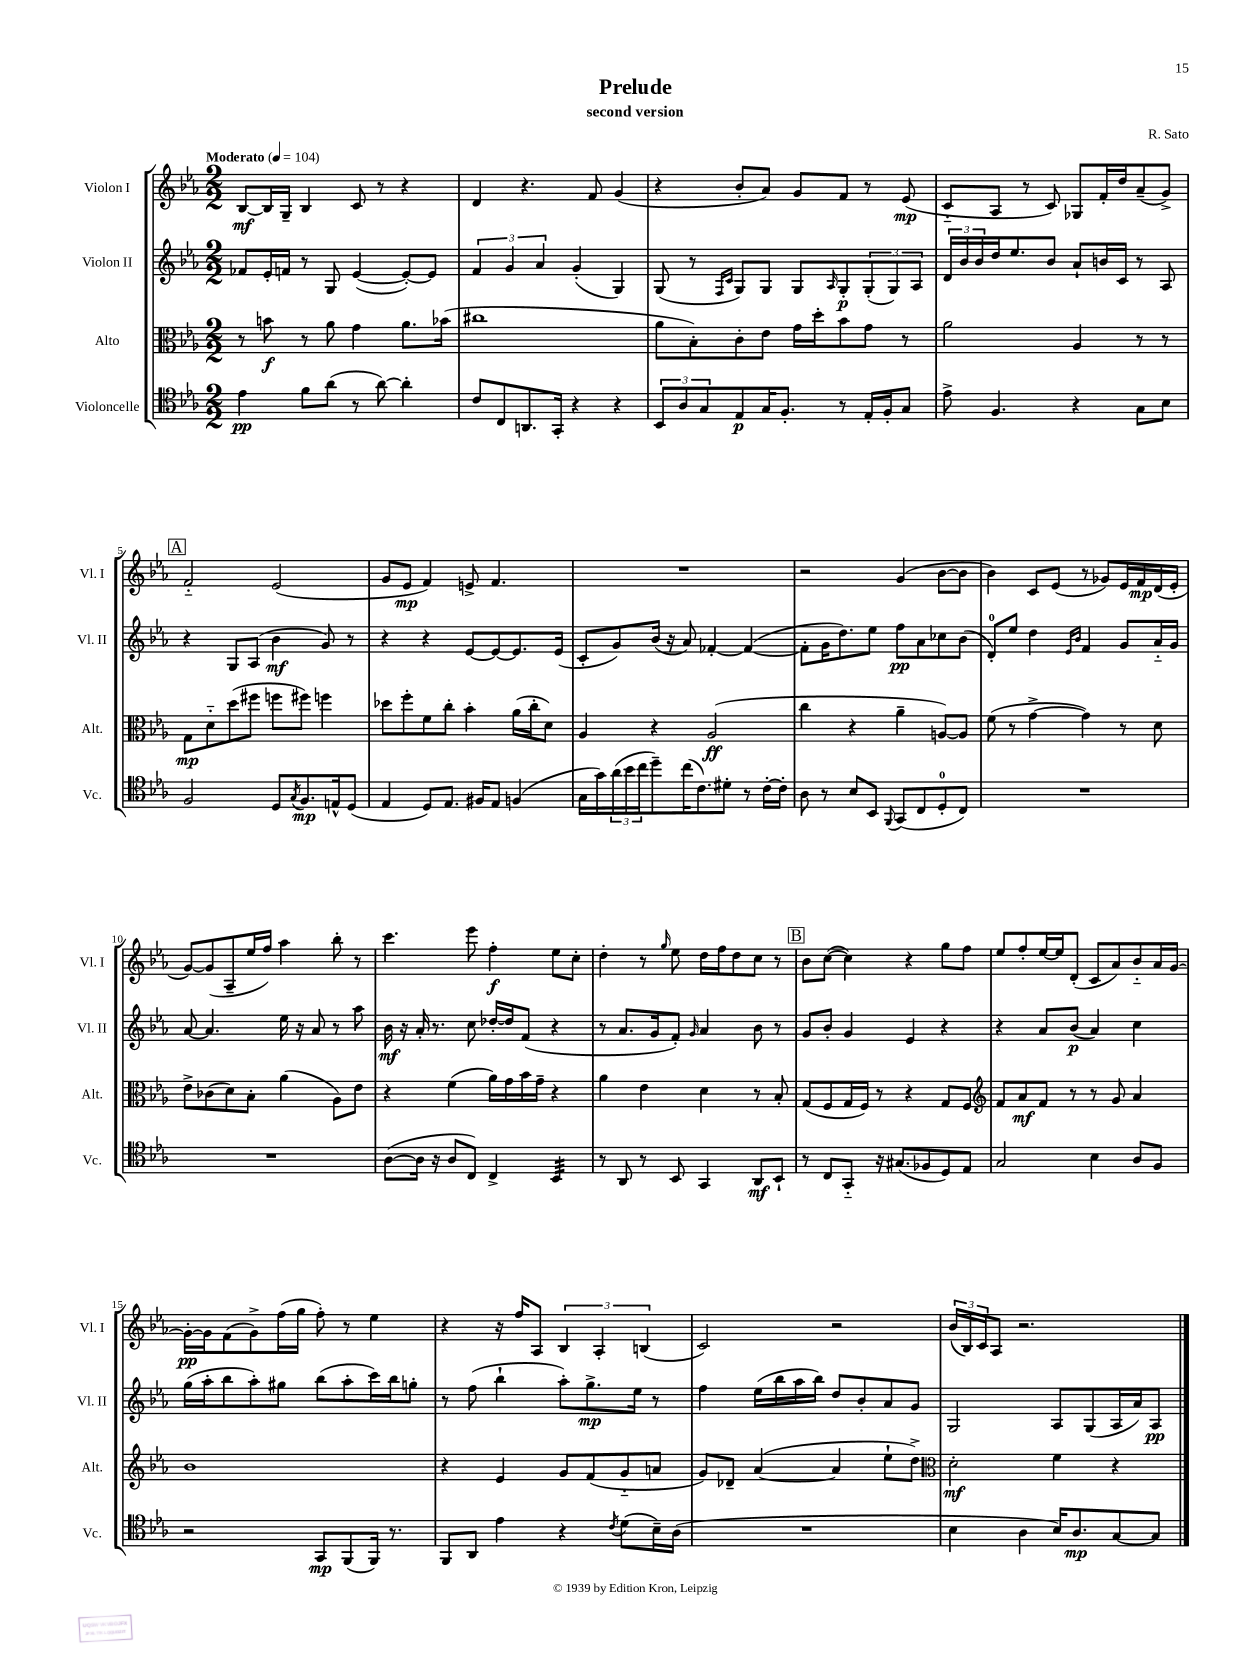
\header { title = "Prelude" composer = "R. Sato" subtitle = "second version" }
<<
\new StaffGroup <<
\new Staff = "s0" \with { instrumentName = "Violon I" shortInstrumentName = "Vl. I" } {
    \clef treble \key ees \major \numericTimeSignature \time 2/2 \tempo "Moderato" 4 = 104
    bes8~\mf bes16 g16-- bes4 c'8 r8 r4 |
    d'4 r4. f'8 g'4( |
    r4 bes'8-. aes'8) g'8 f'8 r8 ees'8\mp( |
    c'8-_ aes8 r8 c'8) ges8 f'16-. d''16 aes'8--( g'8->) |
    \mark \markup { \box "A" } f'2-_ ees'2( |
    g'8 ees'8\mp f'4) e'8-> f'4. |
    R1 |
    r2 g'4( bes'8~ bes'8 |
    bes'4) c'8 ees'8( r8 ges'8) ees'16 f'16\mp d'16( ees'16-. |
    g'8~) g'8( aes8-- ees''16 f''16) aes''4 bes''8-. r8 |
    c'''4. ees'''8 f''4-.\f ees''8 c''8-. |
    d''4-. r8 \grace { g''16 } ees''8 d''16 f''16 d''8 c''8 r8 |
    \mark \markup { \box "B" } bes'8 c''8~( c''4) r4 g''8 f''8 |
    ees''8 f''8-. ees''16~ ees''16 d'8-.( c'8 aes'8) bes'8-_ aes'16 g'16~ |
    g'16~-.\pp g'16 f'8( g'8->) f''16( g''16 f''8-.) r8 ees''4 |
    r4 r16 f''16 aes8 \tuplet 3/2 { bes4 aes4-. b4( } |
    c'2) r2 |
    \tuplet 3/2 { bes'16( bes16) c'16 } aes8 r2. \bar "|." |
}
\new Staff = "s1" \with { instrumentName = "Violon II" shortInstrumentName = "Vl. II" } {
    \clef treble \key ees \major \numericTimeSignature \time 2/2
    fes'8 ees'16-. f'16 r8 g8 ees'4~( ees'8~-.) ees'8 |
    \tuplet 3/2 { f'4 g'4 aes'4 } g'4-.( g4) |
    g8( r8 \grace { f16 c'16 } g8) g8 g8 \grace { aes16 } g8-.\p \tuplet 3/2 { g8-.( g8) aes8 } |
    \tuplet 3/2 { d'16 bes'16 bes'16 } d''16 ees''8. bes'8 aes'8-! b'16 c'16 r8 aes8 |
    \mark \markup { \box "A" } r4 g8 aes8( bes'4\mf g'8) r8 |
    r4 r4 ees'8~ ees'8~ ees'8. ees'16( |
    c'8-. g'8) bes'16( r16 aes'8) fes'4~-. fes'4~( |
    fes'8-. g'16 d''8.) ees''8 f''8\pp aes'8 ces''8 bes'8( |
    d'8-0-.) ees''8 d''4 \grace { ees'16 bes'16 } f'4 g'8 aes'16-_ g'16 |
    aes'8~ aes'4. ees''16 r16 aes'8 r8 aes''8 |
    bes'16\mf r16 aes'16-. r8. c''8 des''16~-. des''16 f'8( r4 |
    r8 aes'8. g'16 f'8-.) \grace { g'16 } aes'4 bes'8 r8 |
    \mark \markup { \box "B" } g'8 bes'8-. g'4 ees'4 r4 |
    r4 aes'8 bes'8\p( aes'4) c''4 |
    g''16( aes''16-. bes''8 aes''8-.) gis''8 bes''8( aes''8-. c'''16) bes''16 g''8-. |
    r8 f''8( bes''4-! aes''8-.) g''8.->\mp ees''16 r8 |
    f''4 ees''16( bes''16 aes''16 bes''16) d''8 bes'8-. aes'8 g'8 |
    g2 aes8 g8( aes16 aes'16) aes8\pp \bar "|." |
}
\new Staff = "s2" \with { instrumentName = "Alto" shortInstrumentName = "Alt." } {
    \clef alto \key ees \major \numericTimeSignature \time 2/2
    r8 b'8\f r8 aes'8 g'4 aes'8. bes'16( |
    cis''1 |
    aes'8 bes8-.) c'8-. ees'8 g'16 d''16-. bes'8 g'8 r8 |
    aes'2 aes4 r8 r8 |
    \mark \markup { \box "A" } g8\mp d'8-_ d''8( fis''8 f''8 fis''8) f''4 |
    des''8 f''8-. f'8 c''8-. bes'4-. aes'16( c''16-. d'8) |
    aes4 r4 aes2\ff( |
    c''4 r4 aes'4-- a8~) a8 |
    f'8( r8 g'4~-> g'4) r8 d'8 |
    ees'8-> ces'8( d'8) bes8-. aes'4( aes8) ees'8 |
    r4 f'4( aes'16) g'16 bes'16 g'16-- r4 |
    aes'4 ees'4 d'4 r8 bes8-. |
    \mark \markup { \box "B" } g8( f8 g16 f16) r8 r4 g8 f8 |
    \clef treble f'8 aes'8\mf f'8 r8 r8 g'8 aes'4 |
    bes'1 |
    r4 ees'4 g'8 f'8( g'8-_ a'8 |
    g'8) des'8-- aes'4~( aes'4 ees''8-! d''8->) |
    \clef alto d'2-.\mf f'4 r4 \bar "|." |
}
\new Staff = "s3" \with { instrumentName = "Violoncelle" shortInstrumentName = "Vc." } {
    \clef tenor \key ees \major \numericTimeSignature \time 2/2
    ees'4\pp f'8 aes'8( r8 aes'8~) aes'4-. |
    c'8 c8 a,8. g,16-. r4 r4 |
    \tuplet 3/2 { bes,8 aes8 g8 } ees8\p g16 f8.-. r8 ees16-. f16-. g8 |
    ees'8-> f4. r4 g8 bes8 |
    \mark \markup { \box "A" } f2 d8 \acciaccatura { g8 } f8.\mp e16-^ d8( |
    ees4 d8) ees8. fis16 ees8 f4( |
    g16 g'16) \tuplet 3/2 { aes'16( bes'16 c''16 } d''8--) c''16( c'8.) dis'8-. r8 c'16~-. c'16-. |
    aes8 r8 bes8 bes,8 \appoggiatura { f,8 } g,8( c8 d8-0-. c8) |
    R1 |
    R1 |
    aes8~( aes16 r16 aes8 c8) c4-> bes,4:32 |
    r8 aes,8 r8 bes,8 g,4 aes,8\mf bes,8-! |
    \mark \markup { \box "B" } r8 c8 g,8-_ r16 gis8.( fes8 d8) ees8 |
    g2 bes4 aes8 f8 |
    r2 g,8\mp f,8( f,16) r8. |
    f,8 aes,8 ees'4 r4 \acciaccatura { c'8 } d'8( bes16--) aes16( |
    R1 |
    bes4 aes4 bes16) aes8.\mp g8~ g8 \bar "|." |
}
>>
>>
